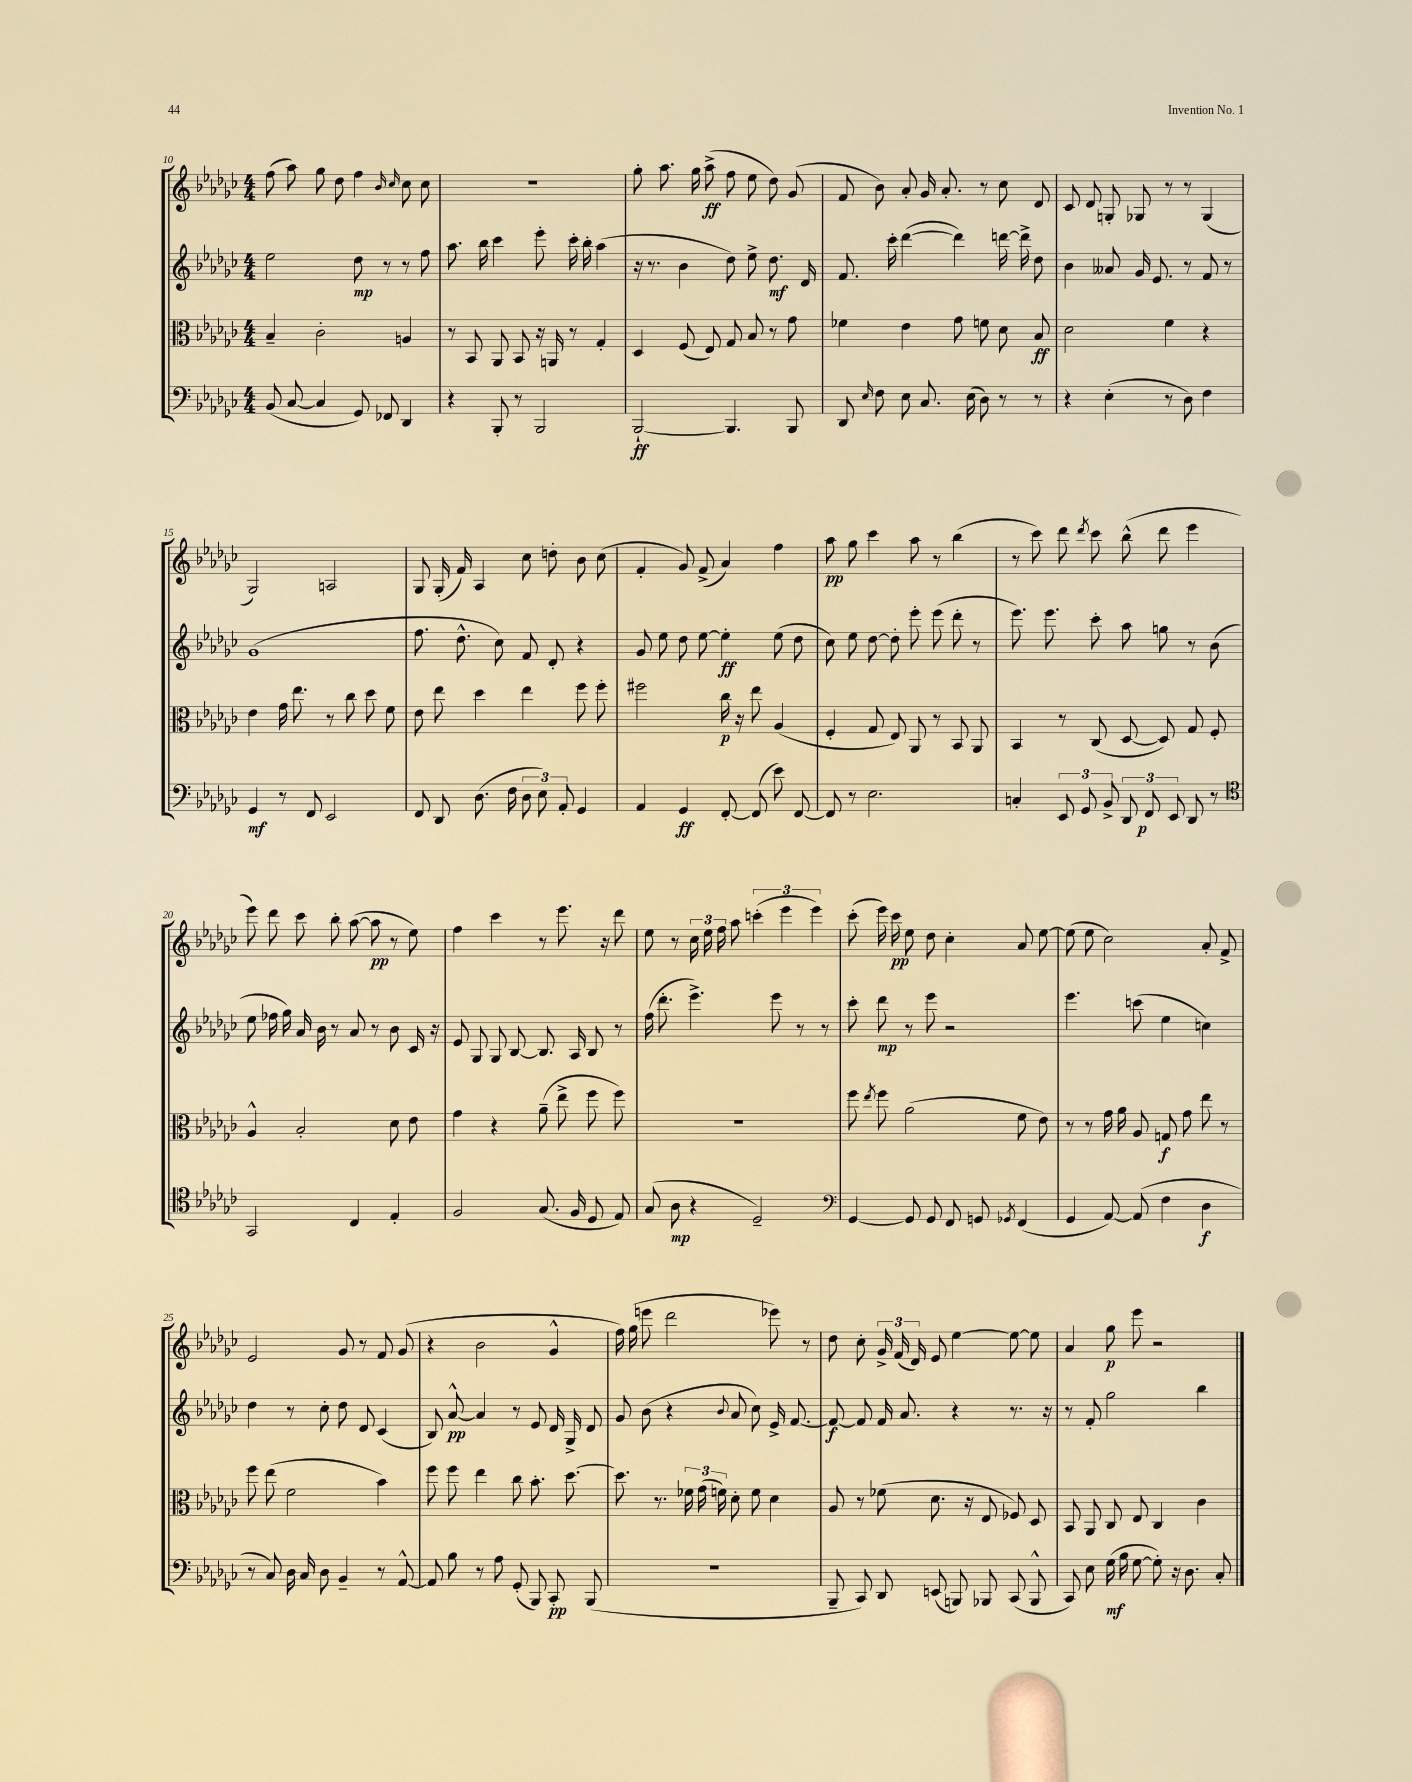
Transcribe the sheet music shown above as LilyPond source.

<<
\new StaffGroup <<
\new Staff = "s0" {
    \clef treble \key ges \major \numericTimeSignature \time 4/4
    \autoBeamOff f''8( aes''8) ges''8 des''8 f''4 \grace { bes'16 ces''16 } ces''8 ces''8 |
    r1 |
    ges''8-. aes''8. ges''16 aes''8->\ff( f''8 ees''8 des''8) ges'8( |
    f'8 bes'8) aes'8-. ges'16 aes'8.-. r8 ces''8 des'8 |
    ces'8 des'8 g8-. ges8 r8 r8 ges4( |
    ges2) a2 |
    ges8 ges16-.( f'16) aes4 ces''8 d''8-. bes'8 ces''8( |
    f'4-. ges'8) f'8->( aes'4) f''4 |
    aes''8\pp ges''8 ces'''4 aes''8 r8 bes''4( |
    r8 ces'''8) des'''8 \acciaccatura { des'''8 } ces'''8 bes''8-^( des'''8 ees'''4 |
    ees'''8) des'''8 ces'''8 bes''8-. aes''8~( aes''8\pp r8 ees''8) |
    f''4 ces'''4 r8 ees'''8. r16 des'''8 |
    ees''8 r8 \tuplet 3/2 { ces''16 ees''16 f''16 } aes''8 \tuplet 3/2 { c'''4-.( ees'''4 ees'''4) } |
    ces'''8-.( ees'''16) ces'''16\pp ees''8 des''8 ces''4-. aes'8 ees''8~ |
    ees''8( ees''8 ces''2) aes'8-. f'8-> |
    ees'2 ges'8 r8 f'8 ges'8( |
    r4 bes'2 ges'4-^ |
    f''16) ges''16( e'''8 des'''2 ees'''8) r8 |
    des''8 ces''8-. \tuplet 3/2 { ges'16-> f'16( des'16) } ees'8 ees''4~ ees''8~ ees''8 |
    aes'4 ges''8\p ees'''8 r2 \bar "|." |
}
\new Staff = "s1" {
    \clef treble \key ges \major \numericTimeSignature \time 4/4
    \autoBeamOff ees''2 des''8\mp r8 r8 f''8 |
    aes''8. bes''16 ces'''4 ees'''8-. ces'''16-. bes''16-. aes''4( |
    r16 r8. bes'4 des''8) ees''8-> des''8.\mf des'16 |
    f'8. ces'''16-. des'''4~( des'''4) d'''16~ d'''16-> des''8 |
    bes'4 aeses'8 ges'16 ees'8. r8 f'8 r8 |
    ges'1( |
    f''8. des''8.-^ ces''8) f'8 des'8-. r4 |
    ges'8 ees''8 des''8 ees''8~ ees''4-.\ff ees''8( des''8 |
    ces''8) ees''8 des''8~ des''8-. ees'''8-. ees'''8( des'''8-. r8 |
    ees'''8.) ees'''8. ces'''8-. aes''8 g''8 r8 bes'8( |
    ees''8 fes''16 ges''16) aes'16 bes'16 r8 aes'8 r8 bes'8 ces'16 r16 |
    ees'8 ges8 ges8 bes8~ bes8. aes16 bes8 r8 |
    f''16( des'''8.-. ees'''4.->) ees'''8 r8 r8 |
    ces'''8-. des'''8\mp r8 ees'''8 r2 |
    ees'''4. c'''8( ees''4 c''4) |
    des''4 r8 ces''8-. des''8 des'8 ces'4( |
    bes8) aes'8~-^\pp aes'4 r8 ees'8 des'16 ges16-> des'8 |
    ges'8 bes'8( r4 \appoggiatura { bes'8 } aes'8 ces''8) ees'16-> f'8.~ |
    f'8~\f f'8 f'16 aes'8. r4 r8. r16 |
    r8 f'8-. ges''2 bes''4 \bar "|." |
}
\new Staff = "s2" {
    \clef alto \key ges \major \numericTimeSignature \time 4/4
    \autoBeamOff bes4-- ces'2-. a4 |
    r8 bes,8 aes,8 bes,8 r16 a,16 r8 ges4-. |
    des4 f8( ees8) ges8 bes8 r8 ges'8 |
    fes'4 ees'4 ges'8 f'8 des'8 bes8\ff |
    des'2 f'4 r4 |
    ees'4 ges'16 ees''8. r8 ces''8 des''8 f'8 |
    ees'8 ees''8 des''4 ees''4 f''8 f''8-. |
    fis''2 ces''16\p r16 ees''8 aes4( |
    f4-. ges8 ees8) aes,8 r8 bes,8 aes,8 |
    bes,4 r8 ces8( des8~ des8) ges8 f8-. |
    aes4-^ bes2-. des'8 ees'8 |
    ges'4 r4 aes'8--( ees''8-> f''8 f''8) |
    R1 |
    f''8 \acciaccatura { ees''8 } f''8 aes'2( f'8 ees'8) |
    r8 r8 ges'16 aes'16 aes8 g8\f ges'8 ees''8 r8 |
    f''8 ees''8( f'2 bes'4) |
    f''8 f''8 ees''4 ces''8 bes'8.-. des''8.~ |
    des''8. r8. \tuplet 3/2 { fes'16 ges'16( f'16) } des'8-. f'8 des'4 |
    aes8 r8 fes'8( des'8. r16 ees8 fes8) des8 |
    bes,8 aes,8 ces8 ees8 ces4 ces'4 \bar "|." |
}
\new Staff = "s3" {
    \clef bass \key ges \major \numericTimeSignature \time 4/4
    \autoBeamOff bes,8( ces8~ ces4 ges,8) fes,8 des,4 |
    r4 bes,,8-. r8 bes,,2 |
    bes,,2~-!\ff bes,,4. bes,,8 |
    des,8 \grace { ees16 } f8 ees8 ces8. ees16( des8) r8 r8 |
    r4 ees4-.( r8 des8) f4 |
    ges,4\mf r8 f,8 ees,2 |
    f,8 des,8 des8.( f16 \tuplet 3/2 { des8 ees8) aes,8-. } ges,4 |
    aes,4 ges,4\ff f,8~-. f,8( ees'8) f,8~ |
    f,8 r8 ees2. |
    c4-. \tuplet 3/2 { ees,8 ges,8 bes,8-> } \tuplet 3/2 { des,8 f,8\p ees,8 } des,8 r8 |
    \clef tenor ges,2 ces4 ees4-. |
    f2 ges8.( f16 des8 ees8) |
    ges8( aes8\mp r4 des2--) |
    \clef bass ges,4~ ges,8 ges,8 f,8 g,8 \acciaccatura { ges,8 } f,4( |
    ges,4 aes,8~) aes,8( f4 des4\f |
    r8 ces8) des16 ces16 des8 bes,4-- r8 aes,8~-^ |
    aes,8 bes8 r8 aes8 ges,8-.( bes,,8) ces,8-.\pp bes,,8( |
    R1 |
    bes,,8-- ces,8) des,8 e,8( b,,8) bes,,8 ces,8( bes,,8-^ |
    ces,8) ees8 ges16\mf( bes16 ges8~ ges8-.) r16 des8. ces8-. \bar "|." |
}
>>
>>
\layout { \context { \Score currentBarNumber = #10 } }
